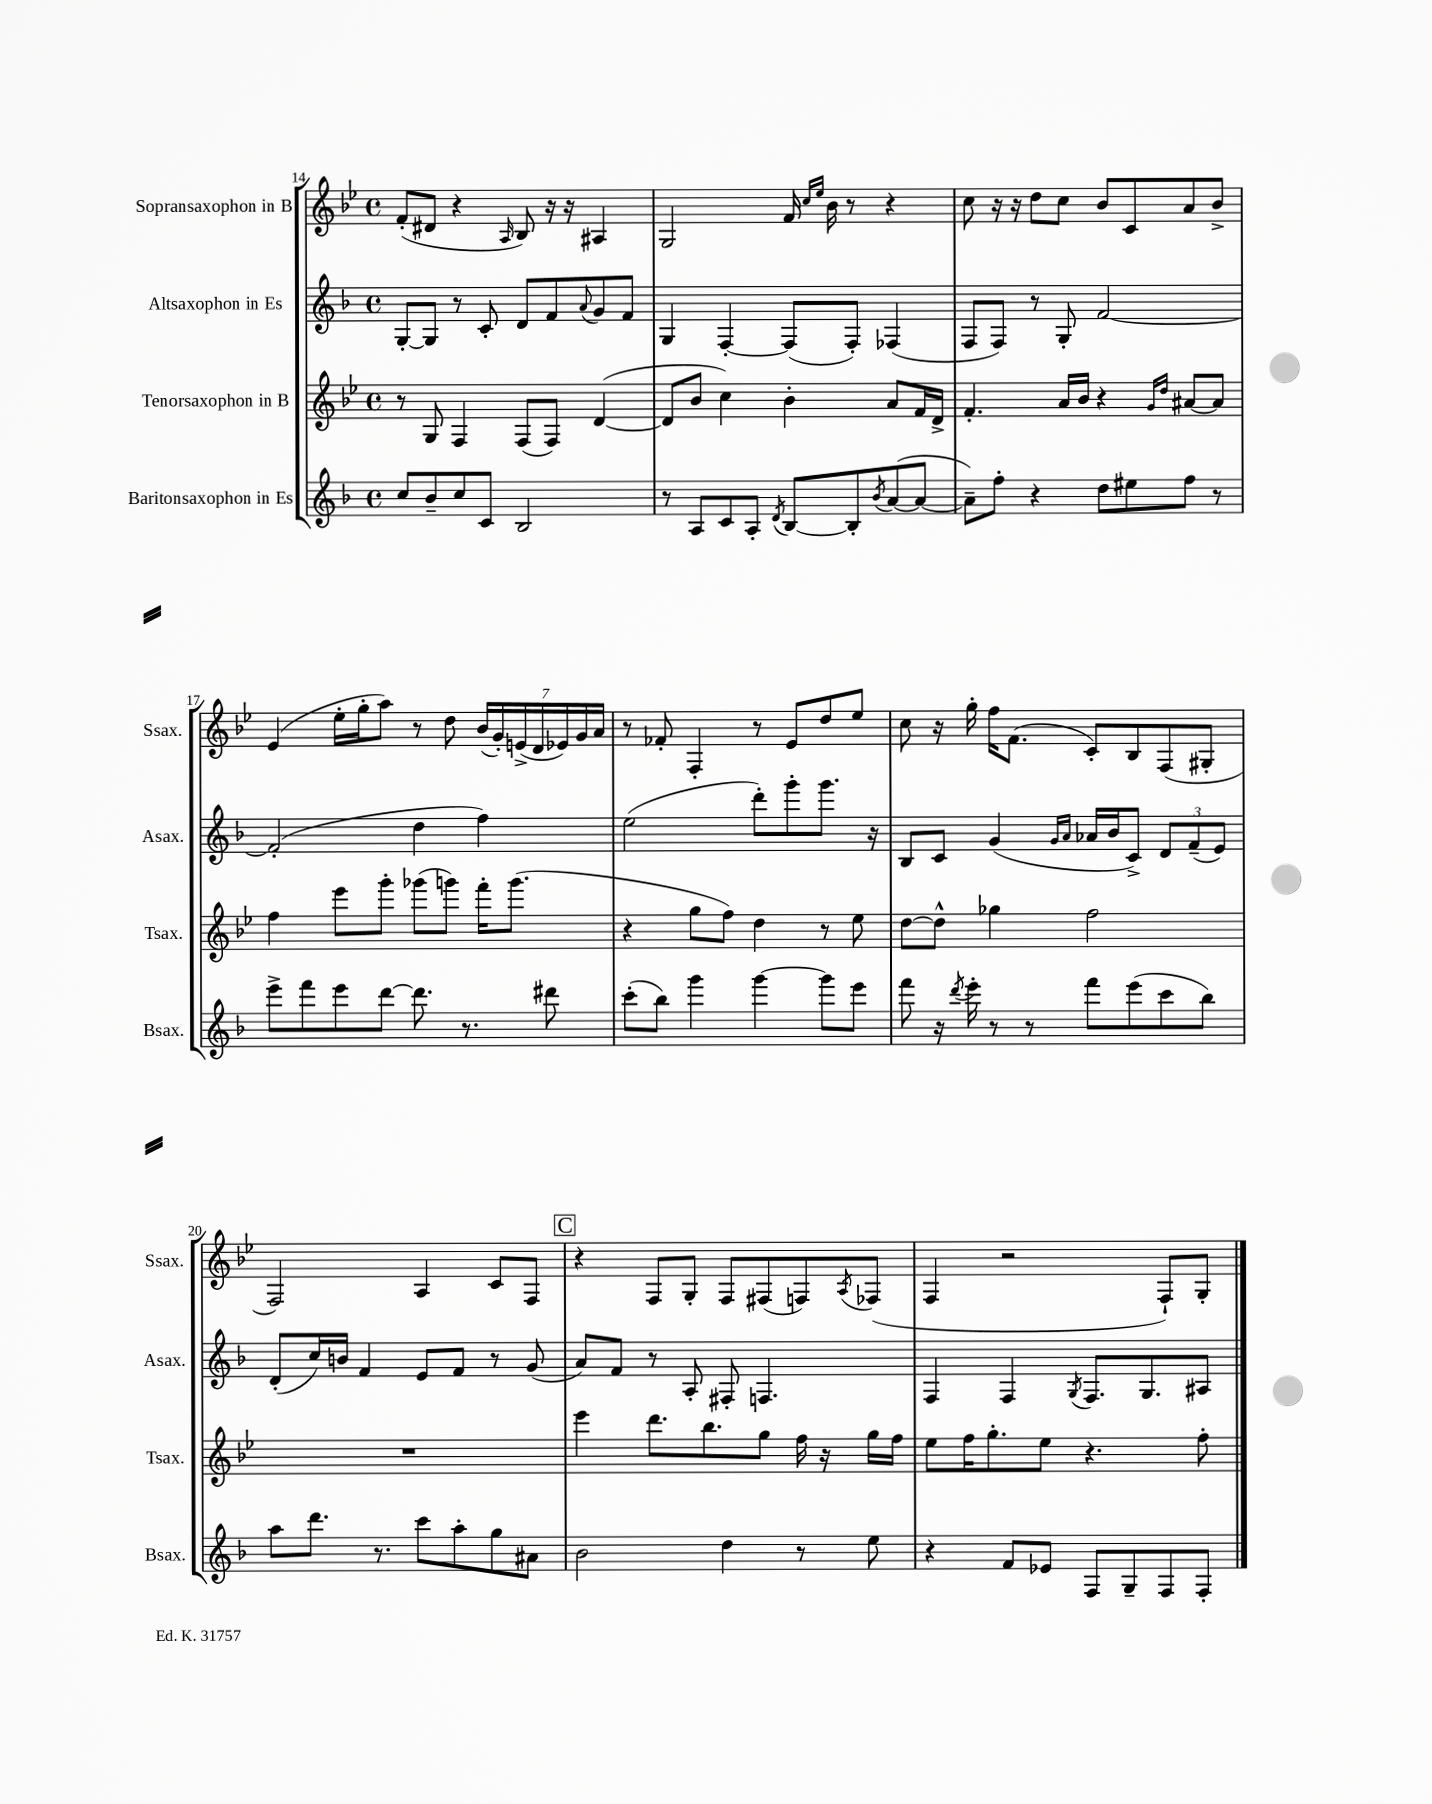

**kern	**kern	**kern	**kern
*part4	*part3	*part2	*part1
*staff4	*staff3	*staff2	*staff1
*I"Baritonsaxophon in Es	*I"Tenorsaxophon in B	*I"Altsaxophon in Es	*I"Sopransaxophon in B
*I'Bsax.	*I'Tsax.	*I'Asax.	*I'Ssax.
*clefG2	*clefG2	*clefG2	*clefG2
*k[b-]	*k[b-e-]	*k[b-]	*k[b-e-]
*M4/4	*M4/4	*M4/4	*M4/4
*met(c)	*met(c)	*met(c)	*met(c)
=14	=14	=14	=14
8cc/L	8r	[8G'/L	(8f'/L
8b-~/	8G/	8G/J]	8d#X/J
8cc/	4F/	8r	4r
8c/J	.	8c'/	.
.	.	.	16qqA/
2B-/	(8F/L	8d/L	8B-/)
.	8F/J)	8f/	16r
.	.	.	16r
.	.	8qqa/	.
.	([4d/	8g/	4A#X/
.	.	8f/J	.
=15	=15	=15	=15
8r	8d/L]	4G/	2G/
8A/L	8b-/J	.	.
8c/	4cc\)	[4F'/	.
8A'/J	.	.	.
8qd/	.	.	.
[8B-/L	4b-'\	(8F/L]	16f/
.	.	.	16qqcc/LL
.	.	.	16qqee-/JJ
.	.	.	16b-\
8B-'/]	.	8F'/J)	8r
8qb-/	.	.	.
([8a/	8a/L	(4F-X/	4r
8a/J_	16f/L	.	.
.	16d^/JJ	.	.
=16	=16	=16	=16
8a~\L])	4.f'/	8F/L	8cc\
8ff'\J	.	8F/J)	16r
.	.	.	16r
4r	.	8r	8dd\L
.	16a/LL	8G'/	8cc\J
.	16b-/JJ	.	.
8dd\L	4r	[2f/	8b-/L
8ee#X\	.	.	8c/
.	16qqg/LL	.	.
.	16qqdd/JJ	.	.
8ff\J	[8a#X/L	.	8a/
8r	8a#/J]	.	8b-^/J
!!LO:LB:g=z
=17	=17	=17	=17
8eee^\L	4ff\	(2f'/]	(4e-/
8fff\	.	.	.
8eee\	8eee-\L	.	16ee-'\LL
.	.	.	16gg'\J
[8ddd\J	8ggg'\J	.	8aa\J)
8.ddd\]	(8ggg-X\L	4dd\	8r
.	8gggn\J)	.	8dd\
8.r	.	.	.
.	16fff'\KL	4ff\)	(28b-/LL
.	.	.	28g'/)
.	(8.ggg\J	.	.
.	.	.	(28en^/
.	.	.	28d/
8ddd#X\	.	.	.
.	.	.	28e-X/)
.	.	.	28g/
.	.	.	28a/JJ
=18	=18	=18	=18
(8ccc'\L	4r	(2ee\	8r
8bb-\J)	.	.	8f-X'/
4ggg\	8gg\L	.	4F'/
.	8ff\J)	.	.
[4ggg\	4dd\	8ddd'\L)	8r
.	.	8ggg'\	8e-/L
8ggg\L]	8r	8.ggg\J	8dd/
8eee\J	8ee-\	.	8ee-/J
.	.	16r	.
=19	=19	=19	=19
8fff\	[8dd\L	8B-/L	8cc\
16r	8dd^^\J]	8c/J	16r
8qddd/	.	.	.
16eee'\	.	.	16gg'\
8r	4gg-X\	(4g/	16ff\KL
.	.	.	(8.f\J
8r	.	.	.
.	.	16qqg/LL	.
.	.	16qqa/JJ	.
8fff\L	2ff\	16a-X/LL	8c'/L)
.	.	16b-/J	.
(8eee\	.	8c^/J)	8B-/
8ccc\	.	12d/L	(8F/
.	.	(12f~/	.
8bb-\J)	.	.	8G#X'/J
.	.	12e/J)	.
!!LO:LB:g=z
=20	=20	=20	=20
8aa\L	1r	(8d'/L	2F/)
8.ddd\J	.	16cc/L)	.
.	.	16bn/JJ	.
.	.	4f/	.
8.r	.	.	.
8ccc\L	.	8e/L	4A/
8aa'\	.	8f/J	.
8gg\	.	8r	8c/L
8a#X\J	.	(8g/	8F/J
!!LO:REH:place=s1:t=C
=21	=21	=21	=21
2b-\	4eee-\	8a/L)	4r
.	.	8f/J	.
.	8.ddd\L	8r	8F/L
.	.	8A'/	8G'/J
.	8.bb-\	.	.
4dd\	.	8F#X'/	8F/L
.	8gg\J	4.Fn/	(8F#X/
8r	16ff\	.	8Fn/)
.	16r	.	.
.	.	.	8qA/
8ee\	16gg\LL	.	(8F-X/J
.	16ff\JJ	.	.
=22	=22	=22	=22
4r	8ee-\L	4F/	4F/
.	16ff\K	.	.
.	8.gg'\	.	.
8f/L	.	4F/	2r
8e-X/J	8ee-\J	.	.
.	.	8qG/	.
8F/L	4.r	8.F/L	.
8G~/	.	.	.
.	.	8.G/	.
8F/	.	.	8F`/L)
8F'/J	8ff'\	8A#X/J	8G'/J
==	==	==	==
*-	*-	*-	*-
